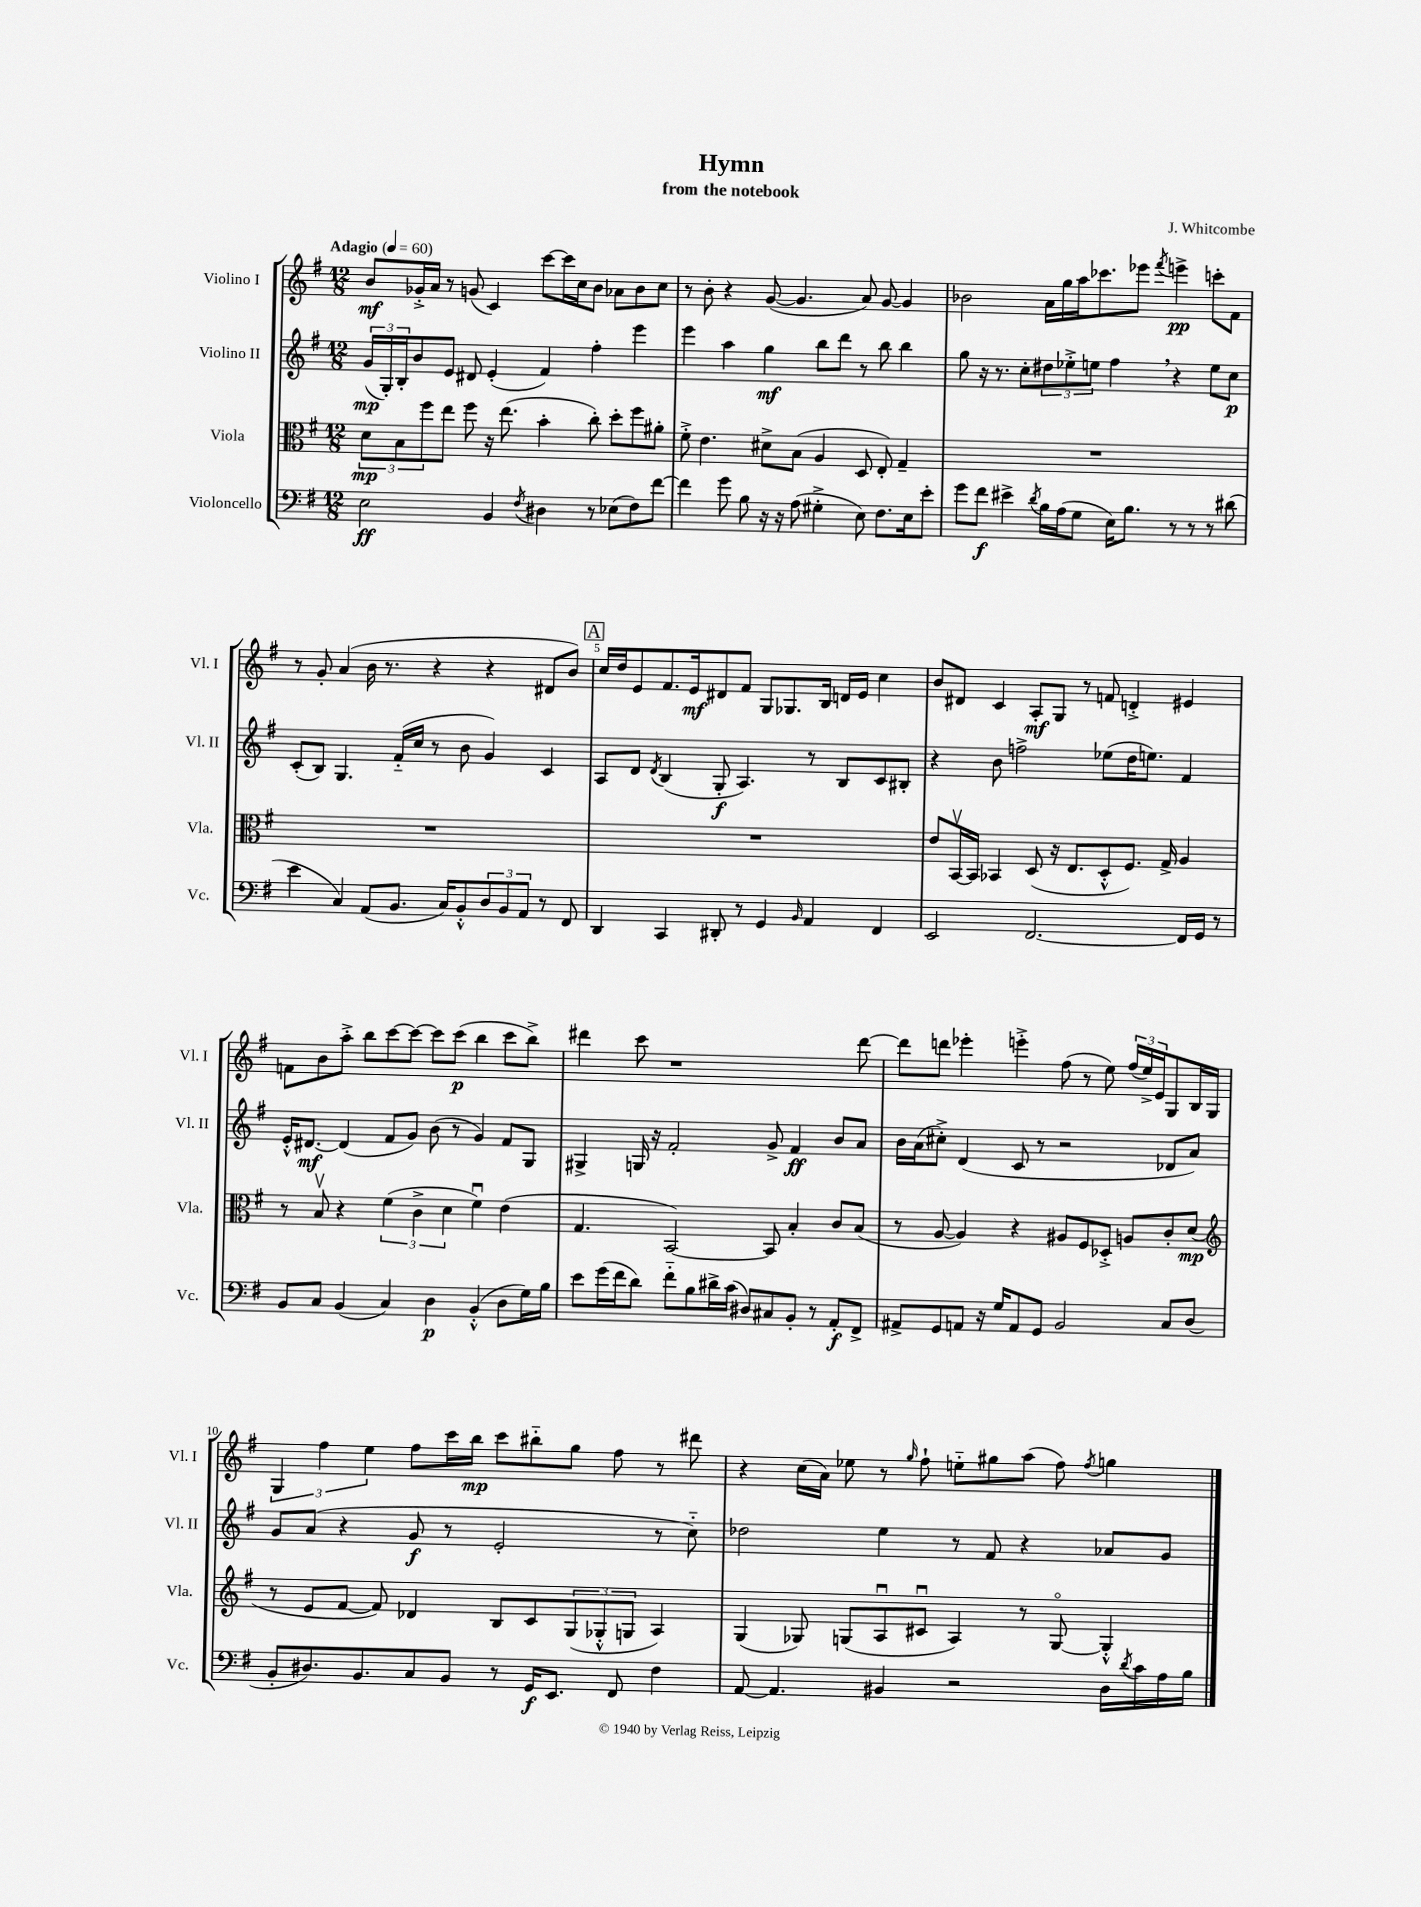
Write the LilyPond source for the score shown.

\header { title = "Hymn" composer = "J. Whitcombe" subtitle = "from the notebook" }
<<
\new StaffGroup <<
\new Staff = "s0" \with { instrumentName = "Violino I" shortInstrumentName = "Vl. I" } {
    \clef treble \key g \major \numericTimeSignature \time 12/8 \tempo "Adagio" 4 = 60
    b'8\mf ges'16-.-> a'16 r8 g'8( c'4) c'''8~ c'''16 c''16 b'8 aes'8 b'8 c''8 |
    r8 b'8-. r4 g'8~( g'4. a'8) g'8~ g'4 |
    bes'2 a'16 g''16 a''16 ces'''8. ees'''8 \acciaccatura { fis'''8 } e'''4->\pp c'''8-. fis'8 |
    r8 g'8-. a'4( b'16 r8. r4 r4 dis'8 b'8) |
    \mark \markup { \box "A" } c''16 d''16 e'8 fis'8. e'16\mf dis'8 fis'8 g8 ges8. b16 d'16 e'16 c''4 |
    b'8 dis'8 c'4 a8-.\mf g8 r8 f'8 d'4-.-> eis'4 |
    f'8 b'8 a''8-.-> b''8 c'''8~ c'''8~ c'''8 c'''8\p( b''4 c'''8 b''8->) |
    dis'''4 c'''8 r1 dis'''8~ |
    dis'''8 d'''8 ees'''4-. e'''4-.-> fis''8( r8 e''8) \tuplet 3/2 { fis''16( e''16->) e'16 } g8 b16 g16 |
    \tuplet 3/2 { g4 fis''4 e''4 } fis''8 c'''16 b''16\mp c'''8 bis''8-_ g''8 fis''8 r8 dis'''8 |
    r4 c''16( a'16) ees''8 r8 \grace { g''16 } fis''8-! e''8-_ gis''8 a''8( fis''8) \acciaccatura { fis''8 } g''4 \bar "|." |
}
\new Staff = "s1" \with { instrumentName = "Violino II" shortInstrumentName = "Vl. II" } {
    \clef treble \key g \major \numericTimeSignature \time 12/8
    \tuplet 3/2 { g'16\mp( g16-.) b16-. } b'8 e'8 dis'8 e'4-.( fis'4) fis''4-. e'''4 |
    e'''4 a''4 g''4\mf b''8 d'''8 r8 b''8 b''4 |
    g''8 r16 r8. c''8-. \tuplet 3/2 { dis''8 ees''8-.-> e''8 } fis''4 \breathe r4 e''8 c''8\p |
    c'8-.( b8) g4. fis'16-_( c''16 r8 b'8 g'4) c'4 |
    \mark \markup { \box "A" } a8 d'8 \acciaccatura { d'8 } b4( g8-.\f a4.) r8 b8 c'8 bis8-. |
    r4 b'8 f''2-> ees''8( d''16 e''8.) fis'4 |
    e'16-.-^ dis'8.~\mf dis'4( fis'8 g'8) b'8( r8 g'4) fis'8 g8 |
    gis4-> g16 r16 fis'2-. g'8-> fis'4\ff b'8 a'8 |
    b'16 a'16( cis''8-.->) d'4( c'8 r8 r2 des'8 a'8) |
    g'8 a'8( r4 g'8\f r8 e'2-. r8 c''8-_) |
    des''2 e''4 r8 fis'8 r4 aes'8 g'8 \bar "|." |
}
\new Staff = "s2" \with { instrumentName = "Viola" shortInstrumentName = "Vla." } {
    \clef alto \key g \major \numericTimeSignature \time 12/8
    \tuplet 3/2 { d'8\mp b8 fis''8 } e''8 fis''8 r16 e''8.( b'4-. c''8-.) d''8-. fis''8 ais'8-. |
    fis'8-.-> e'4. dis'8-> b8( a4 d8 e8-.) g4-- |
    R1. |
    R1. |
    \mark \markup { \box "A" } R1. |
    e'8 b,16~\upbow b,16 bes,4 d8( r16 e8. d8-.-^ fis8.) g16-> a4 |
    r8 b8\upbow r4 \tuplet 3/2 { fis'4( c'4-> d'4 } fis'4\downbow) e'4( |
    g4. b,2~) b,8 b4-. c'8 b8( |
    r8 a8~ a4) r4 ais8 fis8 des8-.-> a8 c'8-. d'8\mp( |
    \clef treble r8 e'8 fis'8~ fis'8) des'4 b8 c'8 \tuplet 3/2 { g8( ges8-.-^ g8 } a4) |
    g4( ges8) g8( a8\downbow cis'8\downbow a4) r8 g8~\flageolet g4-.-^ \bar "|." |
}
\new Staff = "s3" \with { instrumentName = "Violoncello" shortInstrumentName = "Vc." } {
    \clef bass \key g \major \numericTimeSignature \time 12/8
    e2\ff b,4 \acciaccatura { fis8 } dis4 r8 ees8( fis8) fis'8~ |
    fis'4 g'8 b8 r16 r16 a8( gis4-.-> e8) fis8. e16 e'8-. |
    g'8 fis'8\f eis'4-> \acciaccatura { d'8 } b16 a16( g8 e16) b8. r8 r8 r8 dis'8( |
    e'4 c4) a,8( b,8. c16) b,8-.-^ \tuplet 3/2 { d8 b,8 a,8 } r8 fis,8 |
    \mark \markup { \box "A" } d,4 c,4 dis,8-. r8 g,4 \grace { b,16 } a,4 fis,4 |
    e,2 fis,2.~ fis,16 g,16 r8 |
    b,8 c8 b,4( c4) d4\p b,4-.-^( d8 g16) b16 |
    e'8 g'16( fis'16 d'8) fis'8-_ b8 dis'16-> c'16( dis8) cis8 b,8-. r8 a,8-.\f fis,8-> |
    ais,8-> g,8 a,8 r16 g16 a,8 g,8 b,2 c8 d8( |
    b,8-. dis8.) b,8. c8 b,8 r8 g,16\f e,8. fis,8 fis4 |
    a,8~ a,4. bis,4 r2 d16 \acciaccatura { d'8 } c'16 a16 b16 \bar "|." |
}
>>
>>
\layout { \context { \Score \override BarNumber.break-visibility = ##(#f #t #t) barNumberVisibility = #(every-nth-bar-number-visible 5) } }
